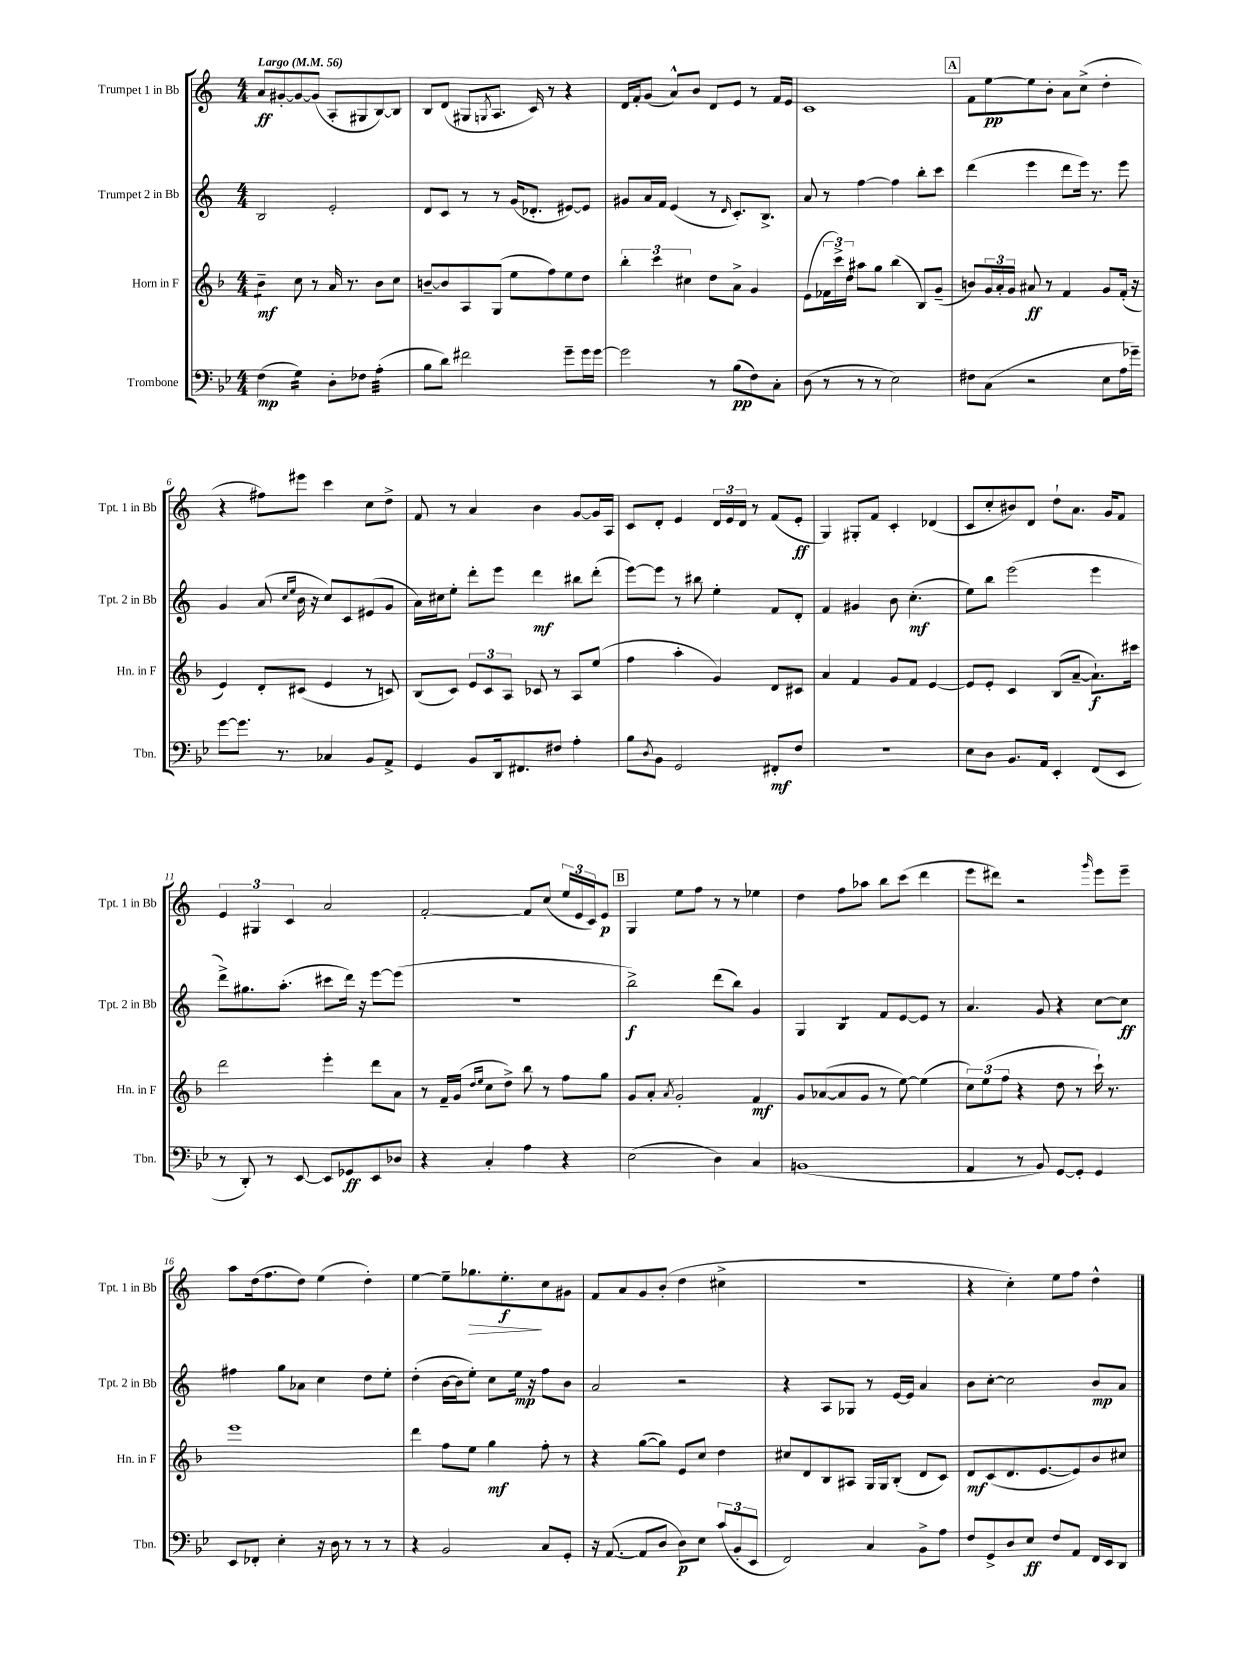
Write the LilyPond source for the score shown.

<<
\new StaffGroup <<
\new Staff = "s0" \with { instrumentName = "Trumpet 1 in Bb" shortInstrumentName = "Tpt. 1 in Bb" } {
    \clef treble \key c \major \numericTimeSignature \time 4/4 \tempo "Largo" 4 = 56
    a'8\ff gis'8~-. gis'8~ gis'8( a8-. gis8 b8~) b8 |
    b8 d'8( gis8 \acciaccatura { g8 } a8. c'16) r8 r4 |
    d'16 f'16-. g'8( a'8-^) b'8 d'8 e'8 r8 f'16 e'16 |
    c'1 |
    \mark \markup { \box "A" } f'8 e''8~\pp e''8 b'8-. a'8 c''8->( d''4-. |
    r4 fis''8) eis'''8 c'''4 c''8 d''8-> |
    f'8 r8 a'4 b'4 g'8~ g'16 a16 |
    c'8 d'8-. e'4 \tuplet 3/2 { d'16 e'16 d'16 } r8 f'8( e'8-.\ff |
    g4) gis8-. f'8 c'4-. des'4( |
    c'8 c''8-. bis'8) d'8 d''8-! a'8. g'16 f'8 |
    \tuplet 3/2 { e'4 gis4 c'4 } a'2 |
    f'2~-. f'8 c''8( \tuplet 3/2 { e''16 e'16 c'16) } e'8\p |
    \mark \markup { \box "B" } g4 e''8 f''8 r8 r8 ees''4 |
    d''4 f''8 aes''8 b''8 c'''8( d'''4 |
    e'''8 dis'''8) r2 \grace { g'''16 } e'''8 e'''8-- |
    a''8 d''16( f''8. d''8) e''4( d''4-.) |
    e''4~ e''8-- ges''8.\> e''8.-.\f\! c''8 gis'8 |
    f'8 a'8 g'8 b'8-.( d''4 cis''4-> |
    r1 |
    r4 c''4-.) e''8 f''8 d''4-^ \bar "|." |
}
\new Staff = "s1" \with { instrumentName = "Trumpet 2 in Bb" shortInstrumentName = "Tpt. 2 in Bb" } {
    \clef treble \key c \major \numericTimeSignature \time 4/4
    b2 e'2-. |
    d'8 c'8 r8 r8 g'16( des'8.-. eis'8~) eis'8 |
    gis'8 a'16 f'16 e'4( r8 \grace { d'16 } c'8.-.) b8.-> |
    a'8 r8 f''4~ f''4 b''8-. c'''8 |
    \mark \markup { \box "A" } d'''4( e'''4 d'''8 e'''16) r8. e'''8 |
    g'4 a'8( \grace { c''16 e''16 } b'16 r16 c''8) c'8 eis'8( g'8 |
    a'16) cis''16 e''8-. d'''8-. e'''8 d'''4\mf bis''8 d'''8-.( |
    e'''8~) e'''8 r8 bis''8 e''4-. f'8 d'8-. |
    f'4 gis'4 b'8 c''4.-.\mf( |
    e''8) b''8 e'''2( e'''4 |
    d'''8->) gis''8. a''8.-.( cis'''8 d'''16) r16 e'''8~ e'''8( |
    R1 |
    \mark \markup { \box "B" } b''2->\f) d'''8( b''8) g'4 |
    g4 b4:8 f'8 e'8~ e'8 r8 |
    a'4. g'8 r4 c''8~ c''8\ff |
    fis''4 g''8 aes'8 c''4 d''8 e''8-. |
    d''4-.( b'16~ b'16 e''8-.) c''8 e''16\mp r16 f''8 b'8 |
    a'2 r2 |
    r4 a8 ges8 r8 e'16~ e'16 a'4 |
    b'8 c''8~-. c''2 b'8\mp a'8 \bar "|." |
}
\new Staff = "s2" \with { instrumentName = "Horn in F" shortInstrumentName = "Hn. in F" } {
    \clef treble \key f \major \numericTimeSignature \time 4/4
    bes'4:8--\mf c''8 r8 a'16 r8. bes'8 c''8 |
    b'8~-- b'8 a8 g8( e''8 f''8) e''8 d''8 |
    \tuplet 3/2 { bes''4-. c'''4 cis''4 } d''8 a'8-> g'4 |
    e'8( \tuplet 3/2 { fes'16 c'''16->) d''16 } ais''8 g''8 bes''4( bes8) g'8--( |
    \mark \markup { \box "A" } b'8) \tuplet 3/2 { g'16 a'16-. g'16 } ais'8\ff r8 f'4 g'8 f'16-.( r16 |
    e'4) d'8-. cis'8( e'4 r8 c'8) |
    bes8( c'8) \tuplet 3/2 { e'8 c'8 a8 } ces'8 r8 a8 e''8( |
    f''4 a''4-. g'4) d'8 cis'8 |
    a'4 f'4 g'8 f'8 e'4~ |
    e'8 e'8-. c'4 bes8( a'8~-- a'8.-!\f) cis'''16 |
    d'''2 e'''4-. d'''8 a'8 |
    r8 f'16-- g'16( \grace { d''16 e''16 } c''8 d''8->) bes''8 r8 f''8 g''8 |
    \mark \markup { \box "B" } g'8 a'8-. \acciaccatura { a'8 } g'2-. f'4\mf |
    g'8 aes'8~( aes'8 g'8 r8 e''8~) e''4( |
    \tuplet 3/2 { c''8) e''8( f''8 } r4 d''8 r8 c'''16-!) r8. |
    e'''1 |
    d'''4 f''8 e''8 g''4\mf f''8-. r8 |
    r4 g''8~( g''8) e'8 c''8 d''4 |
    cis''8 d'8 bes8 ais8 g16 g16 bes8-.( d'8 c'8) |
    d'8\mf c'8( d'8. e'8.~ e'8) bes'8 cis''8 \bar "|." |
}
\new Staff = "s3" \with { instrumentName = "Trombone" shortInstrumentName = "Tbn." } {
    \clef bass \key bes \major \numericTimeSignature \time 4/4
    f4\mp( g4:16) d8-. fes8 a4:32-.( |
    bes8 d'8) fis'2 g'8-- g'16 g'16~ |
    g'2 r8 bes8\pp( f8) c8-. |
    d8( r8 r8 r8 ees2) |
    \mark \markup { \box "A" } fis8 c8( r2 ees8 a16 ges'16--) |
    g'8~ g'8. r8. ces4 bes,8 a,8-> |
    g,4 bes,8 d,16 fis,8. fis8 a4-. |
    bes8 \acciaccatura { d8 } bes,8 g,2 fis,8-.\mf f8 |
    R1 |
    ees8 d8 bes,8. a,16 ees,4-. f,8( ees,8 |
    r8 d,8-.) r8 ees,8~ ees,8 ges,8\ff ees,8 des8 |
    r4 c4-. a4 r4 |
    \mark \markup { \box "B" } ees2( d4) c4 |
    b,1( |
    a,4 r8 bes,8) g,8~ g,8-. g,4 |
    ees,8 fes,8-. ees4-. r16 d16 r8 r8 r8 |
    r4 bes,2 c8 g,8-. |
    r16 a,8.~( a,8 d8 d8\p) ees8 \tuplet 3/2 { c'8( bes,8-. ees,8 } |
    f,2) c4 bes,8-> a8 |
    f8 g,8-> d8 ees8\ff f8 a,8 f,16 ees,16 d,8 \bar "|." |
}
>>
>>
